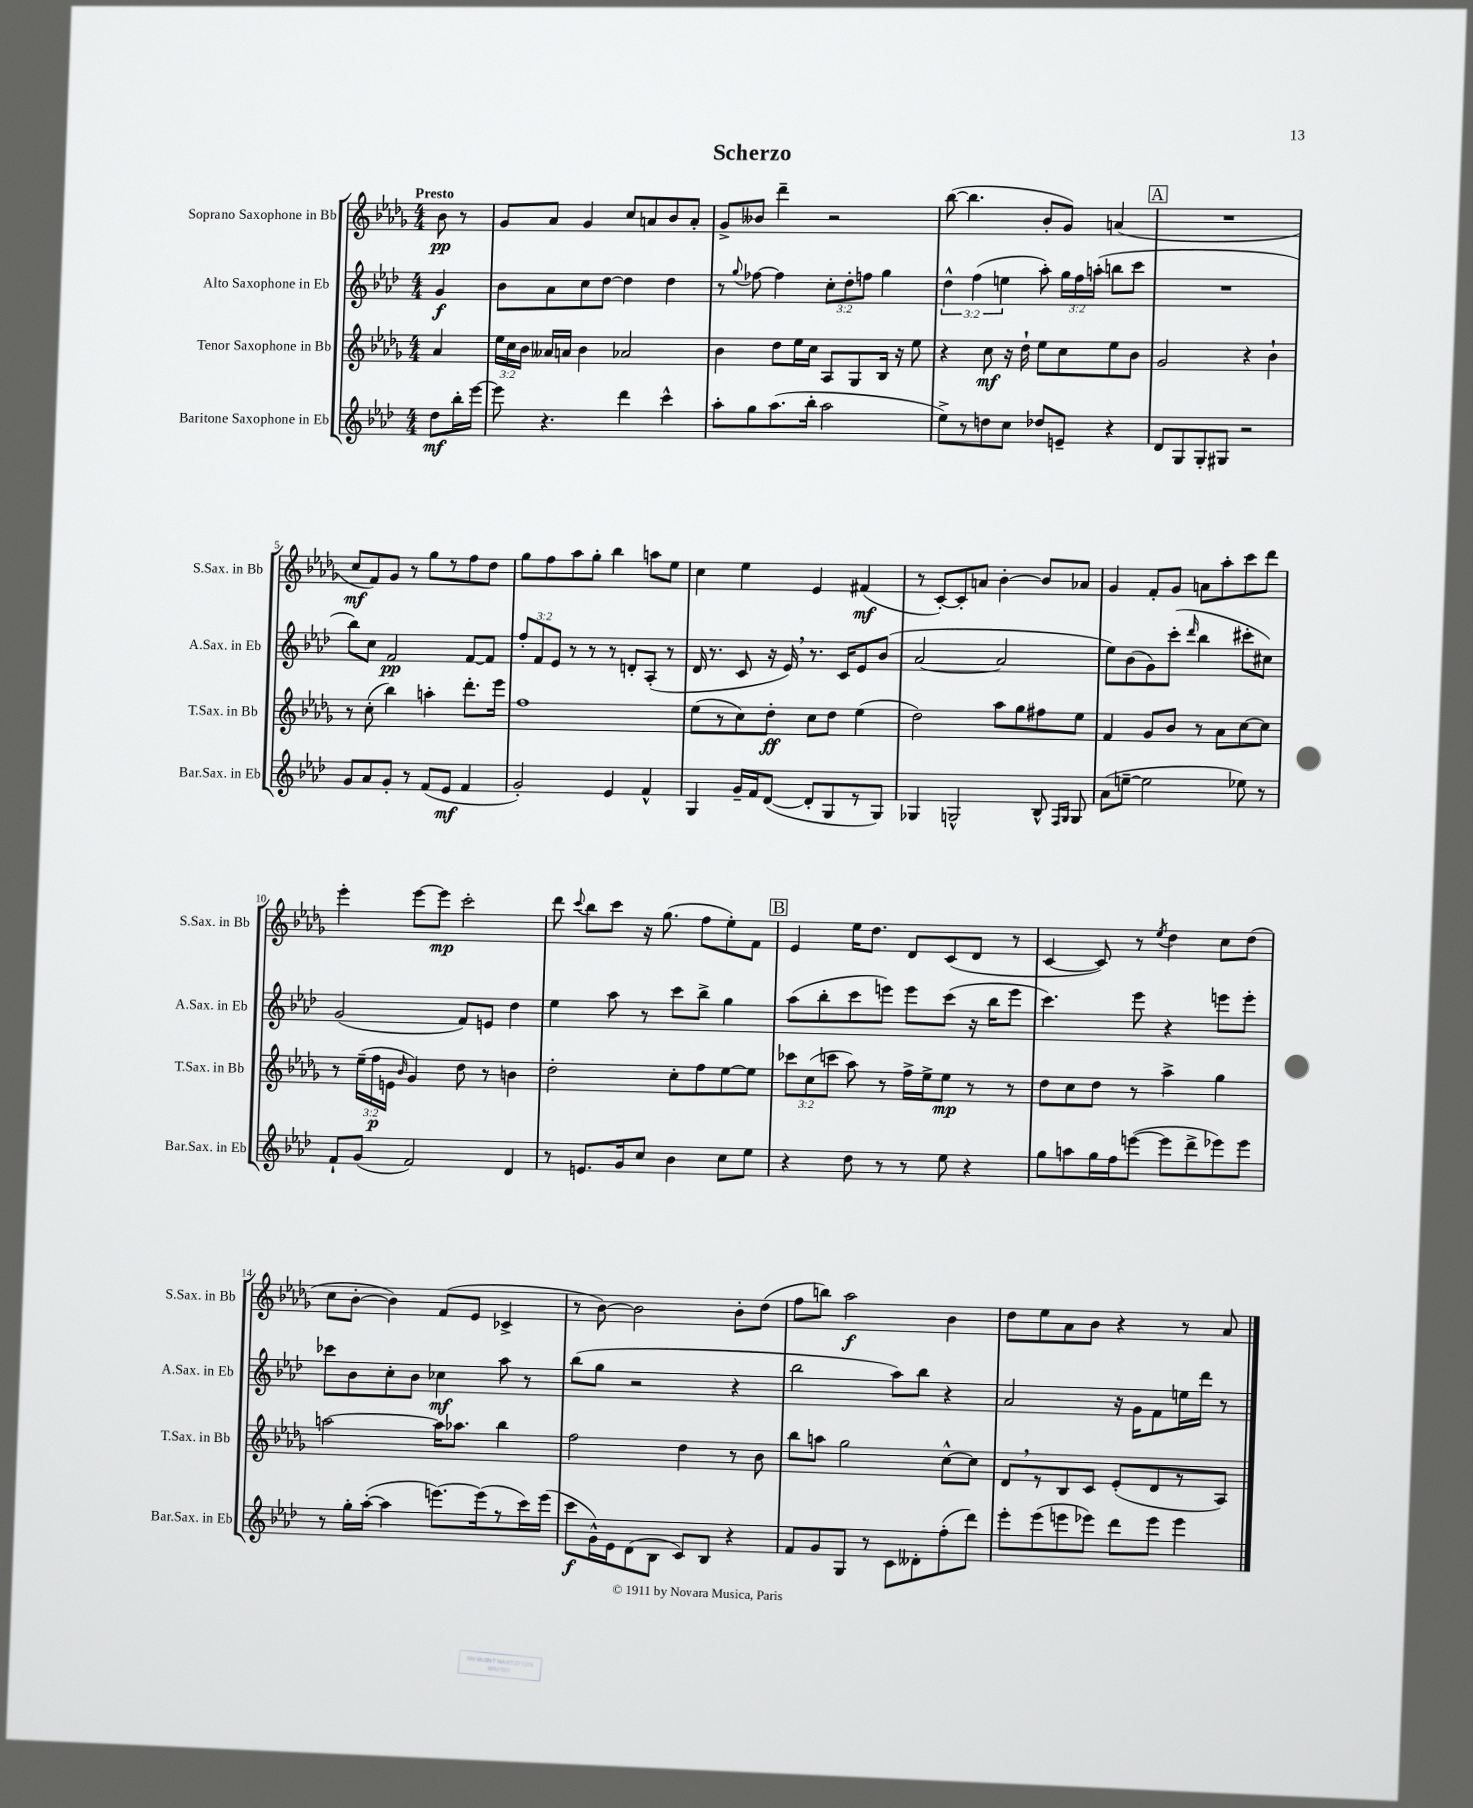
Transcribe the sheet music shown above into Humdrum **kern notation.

**kern	**kern	**kern	**kern
*staff4	*staff3	*staff2	*staff1
*clefG2	*clefG2	*clefG2	*clefG2
*k[b-e-a-d-]	*k[b-e-a-d-g-]	*k[b-e-a-d-]	*k[b-e-a-d-g-]
*M4/4	*M4/4	*M4/4	*M4/4
8dd-	4a-	4g	8b-
16bb-'	.	.	8r
[16eee-	.	.	.
=	=	=	=
8eee-]	24ee-	8b-	8g-
.	24cc	.	.
.	24b-	.	.
4.r	16a--	8a-	8a-
.	16a	.	.
.	4b-	8cc	4g-
.	.	[8dd-	.
4ddd-	2a-	4dd-]	8cc
.	.	.	8a
4ccc^^	.	4dd-	8b-
.	.	.	8a'
=	=	=	=
8aa-'	4b-	8r	8g-^
.	.	8qqgg	.
8gg	.	[8ff-	8b--
(8.aa-	8dd-	4ff-]	4ddd-~
.	16ee-	.	.
16bb-'	16cc	.	.
2aa-	8A-	12cc'	2r
.	.	12dd-'	.
.	8G-	.	.
.	.	12ff	.
.	16B-	4gg	.
.	16r	.	.
.	8ee-	.	.
=	=	=	=
8ee-^)	4r	6dd-^^	([8bb-
8r	.	.	4.bb-]
.	.	(6ff	.
8dd	8cc	.	.
.	.	6ee	.
8cc	16r	.	.
.	16dd-`	.	.
8dd-	8ee-	8aa-')	8b-'
8e~	8cc	24gg	8g-)
.	.	24ff	.
.	.	(24aa'	.
4r	8ee-	8bb	(4a
.	8b-	8ccc	.
=	=	=	=
8d-	2g-	1r	1r
8G	.	.	.
8G'	.	.	.
8G#	.	.	.
2r	4r	.	.
.	4b-`	.	.
=	=	=	=
8g	8r	8bb-)	8cc
8a-	(8cc'	8cc	8f)
8g'	4bb-)	2f	8g-
8r	.	.	8r
(8f	4aa'	.	8gg-
8e-	.	.	8r
4f	8.ddd-'	[8f	8ff
.	.	8f]	8dd-
.	16eee-	.	.
=	=	=	=
2g')	1ff	12ff'	8gg-
.	.	12f	.
.	.	.	8ff
.	.	12e-	.
.	.	8r	8aa-
.	.	8r	8gg-'
4e-	.	8r	4bb-
.	.	8d'	.
4f^^	.	(8A-'	8aa
.	.	8r	8ee-
=	=	=	=
4G	(8ee-	16d-	4cc
.	.	8.r	.
.	8r	.	.
16g~	8cc)	8c	4ee-
16f	.	.	.
([8d-	8dd-'	16r	.
.	.	16e-)	.
8d-']	8cc	8.r	4e-
8G	8dd-	.	.
.	.	16c	.
8r	(4ee-	8e-	(4f#
8G)	.	(8b-	.
=	=	=	=
4G-	2dd-)	[2a-	8r
.	.	.	[8c')
2G^^	.	.	8c']
.	.	.	8a
.	8aa-	2a-]	[4b-'
.	8gg-	.	.
8B-^^	8ff#	.	8b-]
16qqF	.	.	.
16qqG	.	.	.
8G	8ee-	.	8a-
=	=	=	=
(8a-	4f	8ee-)	4g-
[8ee~	.	(8b-	.
2ee]	8g-	8g)	8f'
.	8b-	(8ccc'	8g-
.	.	16qqddd-	.
.	8r	4bb-	8a
.	8a-	.	8aa-'
8ee-)	[8cc	8ccc#'	8ccc
8r	8cc]	8cc#)	8ddd-
=	=	=	=
8f`	8r	(2g	4eee-'
(8g	(24ee-~	.	.
.	24ff	.	.
.	24e	.	.
.	16qqb-	.	.
2f)	4g-)	.	[8eee-
.	.	.	8eee-]
.	8dd-	8f)	2ccc'
.	8r	8e	.
4d-	4b	4dd-	.
=	=	=	=
8r	2dd-'	4ee-	8ddd-
.	.	.	8qqccc
8.e	.	.	8bb-
.	.	8aa-	8ccc
16g	.	.	.
8cc	.	8r	16r
.	.	.	(8.gg-
4b-	8cc'	8ccc	.
.	8ff	8bb-^	8ff
8cc	[8ee-	4gg	8ee-')
8ee-	8ee-]	.	8f
=	=	=	=
4r	12ccc-	(8aa-	4e-
.	(12cc	.	.
.	.	8bb-'	.
.	12ccc	.	.
8dd-	8aa-)	8ccc	16ee-
.	.	.	8.dd-
8r	8r	8eee)	.
8r	16ff^	8eee	8d-
.	16ee-^	.	.
8ee-	8ee-	(8ccc	(8c
4r	8r	16r	8d-
.	.	16bb-	.
.	8r	8eee	8r
=	=	=	=
8gg	8dd-	4.ccc)	[4c
8aa	8cc	.	.
16gg	8dd-	.	8c])
16ff	.	.	.
([8eee	8r	8eee-	8r
.	.	.	8qee-
8eee]	4aa-^	4r	4dd-
8ddd-^	.	.	.
8eee-)	4gg-	8eee	8cc
8eee-	.	8eee'	(8dd-
=	=	=	=
8r	[2aa	8ccc-	8cc
16gg'	.	8b-	[8b-'
([16aa-'	.	.	.
4aa-]	.	8cc'	4b-])
.	.	8b-	.
[8.eee)	16aa]	4cc-	(8f
.	8.aa-	.	.
.	.	.	8e-
(16eee]	.	.	.
8r	4bb-	8aa-	4c-^
16ccc)	.	8r	.
(16eee	.	.	.
=	=	=	=
8ccc	2ff	(8bb-	8r
16g^^)	.	8gg	[8b-)
16e-	.	.	.
(8d-	.	2r	2b-]
8B-	.	.	.
8c)	4dd-	.	.
8B-	.	.	.
4r	8r	4r	8b-'
.	8b-	.	(8dd-
=	=	=	=
8f	8bb-	2bb-	8ff
8g	8aa	.	8bb)
8G	2gg-	.	2aa-
8r	.	.	.
8c	.	8aa-)	.
8d--'	.	8bb-	.
(8ff'	[8cc^^	4r	4b-
8ddd-)	8cc]	.	.
=	=	=	=
8eee-'	8d-	2a-	8dd-
(8eee-	8r	.	8ee-
8eee	8B-	.	8a-
8eee-)	8c	.	8b-
8ddd-	(8e-'	16r	4r
.	.	16g	.
8eee-	8d-	8f	.
4eee-	8r	16ee	8r
.	.	16ddd-	.
.	8A-)	8r	8a-
==	==	==	==
*-	*-	*-	*-
